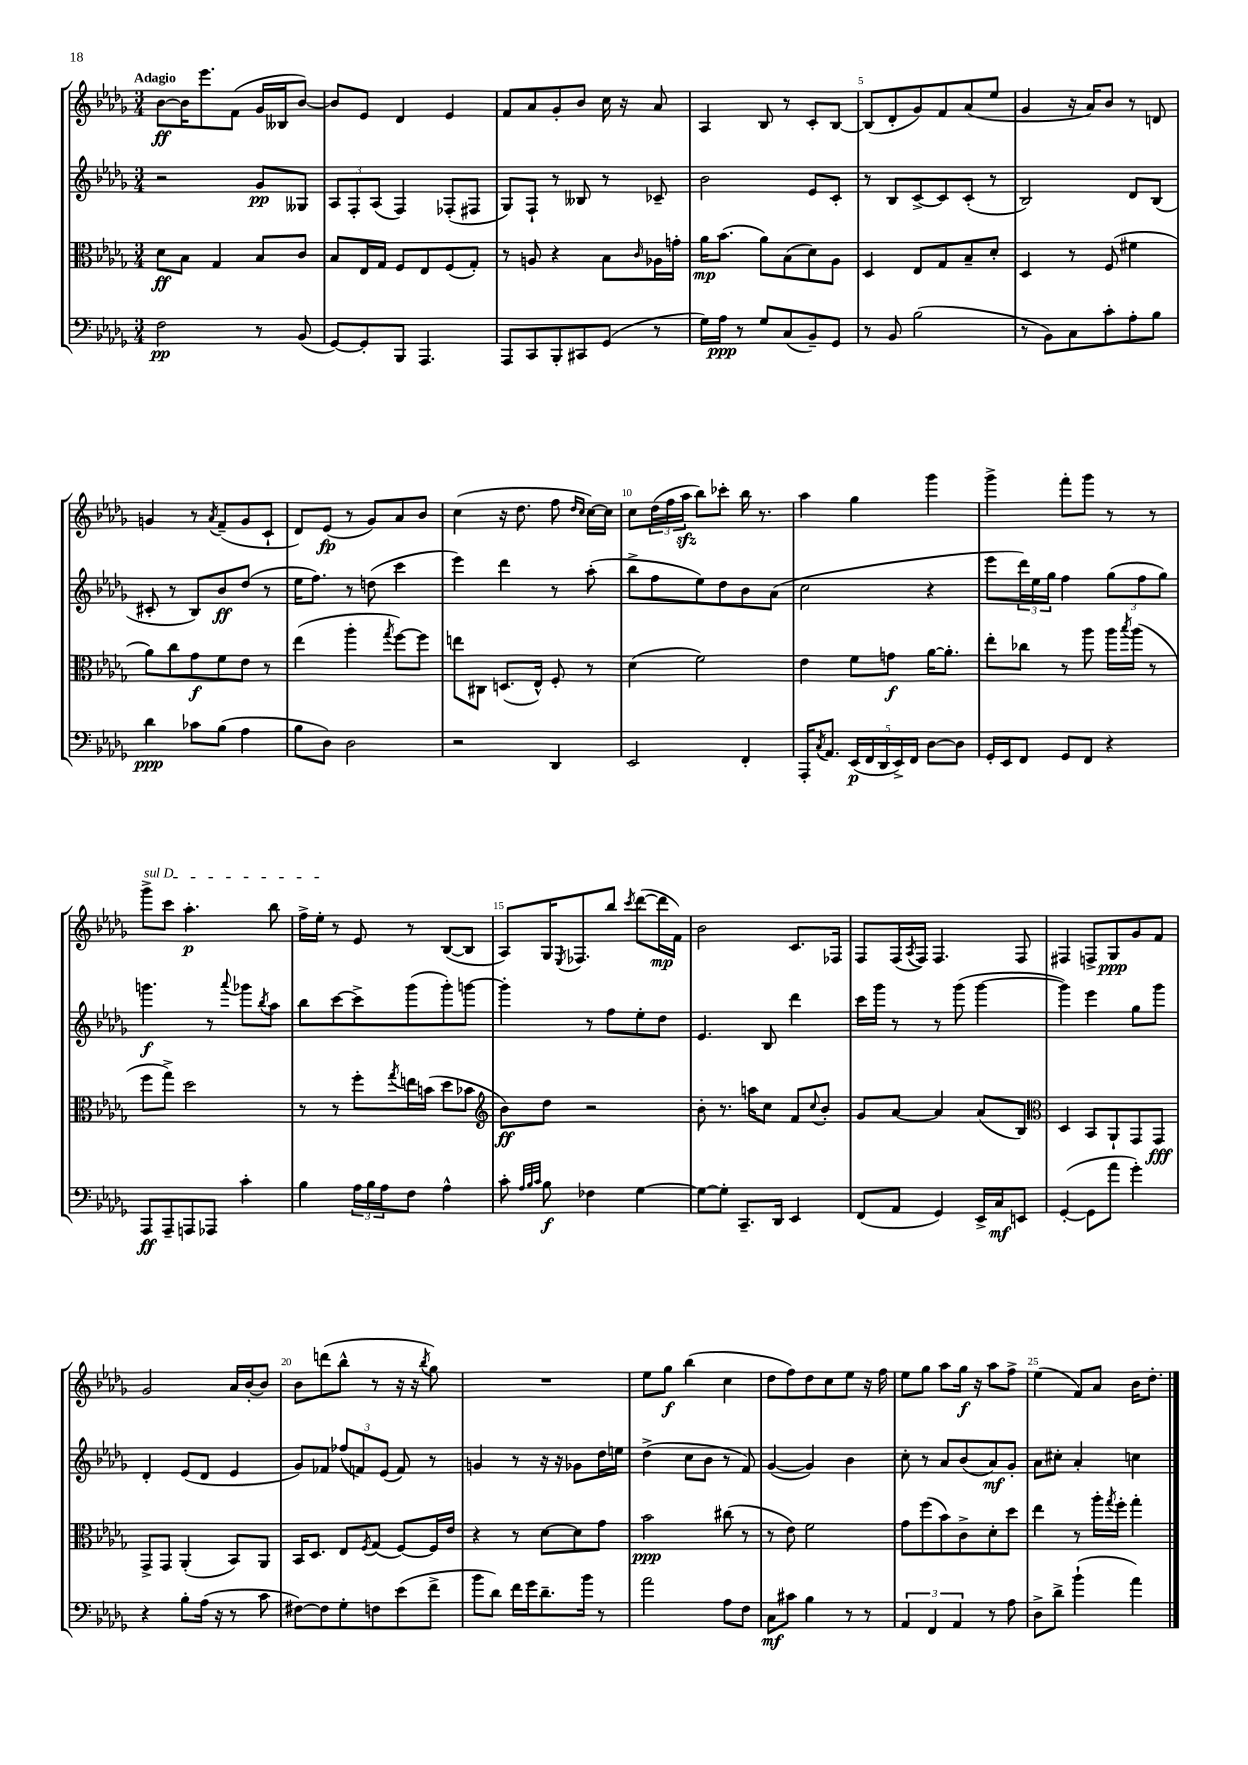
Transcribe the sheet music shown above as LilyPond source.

<<
\new StaffGroup <<
\new Staff = "s0" {
    \clef treble \key des \major \numericTimeSignature \time 3/4 \tempo "Adagio"
    bes'8~\ff bes'16 ees'''8. f'8( ges'16 beses16 bes'8~) |
    bes'8 ees'8 des'4 ees'4 |
    f'8 aes'8 ges'8-. bes'8 c''16 r16 aes'8 |
    aes4 bes8 r8 c'8-. bes8~ |
    bes8( des'8-. ges'8) f'8 aes'8( ees''8 |
    ges'4 r16 aes'16) bes'8 r8 d'8 |
    g'4 r8 \acciaccatura { aes'8 } f'8--( g'8 c'8-! |
    des'8) ees'8\fp( r8 ges'8) aes'8 bes'8 |
    c''4( r16 des''8. f''8 \grace { des''16 c''16 } c''16~) c''16 |
    c''8 \tuplet 3/2 { des''16( f''16 aes''16\sfz } bes''8) ces'''8-. bes''16 r8. |
    aes''4 ges''4 ges'''4 |
    ges'''4-> f'''8-. ges'''8 r8 r8 |
    \once \override TextSpanner.bound-details.left.text = \markup { \italic "sul D" } ges'''8->\startTextSpan c'''8 aes''4.-.\p bes''8 |
    f''16-> ees''16-.\stopTextSpan r8 ees'8 r8 bes8~( bes8 |
    aes8) ges16 \acciaccatura { ees8 } fes8. bes''8 \acciaccatura { c'''8 } des'''8~( des'''16\mp f'16) |
    bes'2 c'8. fes16 |
    f8 f16( \acciaccatura { aes8 } f16) f4. f8 |
    fis4 f8-> ges8\ppp ges'8 f'8 |
    ges'2 aes'16 bes'16~-. bes'8 |
    bes'8 d'''8( bes''8-^ r8 r16 r16 \acciaccatura { bes''8 } ges''8) |
    R2. |
    ees''8 ges''8\f bes''4( c''4 |
    des''8 f''8) des''8 c''8 ees''8 r16 f''16 |
    ees''8 ges''8 aes''8 ges''16\f r16 aes''8 f''8-> |
    ees''4( f'8) aes'8 bes'16 des''8.-. \bar "|." |
}
\new Staff = "s1" {
    \clef treble \key des \major \numericTimeSignature \time 3/4
    r2 ges'8\pp geses8 |
    \tuplet 3/2 { aes8 f8-. aes8( } f4) fes8-.( fis8 |
    ges8) f8-! r8 beses8 r8 ces'8-- |
    bes'2 ees'8 c'8-. |
    r8 bes8 c'8~-> c'8 c'8-.( r8 |
    bes2) des'8 bes8( |
    cis'8-. r8 bes8) bes'8\ff des''8( r8 |
    ees''16 f''8.) r8 d''8( c'''4 |
    ees'''4) des'''4 r8 aes''8-.( |
    bes''8-> f''8 ees''8) des''8 bes'8 aes'8( |
    c''2 r4 |
    ees'''8 \tuplet 3/2 { des'''16) ees''16 ges''16 } f''4 \tuplet 3/2 { ges''8( f''8 ges''8) } |
    g'''4.\f r8 \appoggiatura { aes'''8 } ges'''8 \acciaccatura { bes''8 } aes''8 |
    bes''8 c'''8~ c'''8-> ges'''8( ges'''8-.) g'''8~ |
    g'''4-. r8 f''8 ees''8-. des''8 |
    ees'4. bes8 des'''4 |
    c'''16 ges'''16 r8 r8 ges'''8( ges'''4~ |
    ges'''4) ees'''4 ges''8 ges'''8 |
    des'4-. ees'8( des'8 ees'4 |
    ges'8) fes'8 \tuplet 3/2 { fes''8( f'8) ees'8( } f'8) r8 |
    g'4 r8 r16 r16 ges'8 des''16 e''16 |
    des''4->( c''8 bes'8 r8 f'8) |
    ges'4~( ges'4) bes'4 |
    c''8-. r8 aes'8 bes'8( aes'8\mf) ges'8-. |
    aes'8 cis''8-. aes'4-. c''4 \bar "|." |
}
\new Staff = "s2" {
    \clef alto \key des \major \numericTimeSignature \time 3/4
    des'8\ff bes8 ges4 bes8 c'8 |
    bes8 ees16 ges16 f8 ees8 f8( ges8-.) |
    r8 a8 r4 bes8 \grace { c'16 } aes16 g'16-. |
    aes'16\mp bes'8.( aes'8) bes8( des'8) aes8 |
    des4 ees8 ges8 bes8-- des'8-. |
    des4 r8 f8( fis'4 |
    aes'8) c''8 ges'8\f f'8 ees'8 r8 |
    ees''4( aes''4-. \acciaccatura { ges''8 } f''8~) f''8 |
    e''8 cis8 d8.( ees16-^) f8-. r8 |
    des'4( f'2) |
    ees'4 f'8 g'8\f aes'16~ aes'8.-. |
    ees''8-. ces''8 r8 aes''8 aes''16 \acciaccatura { bes''8 } aes''16( r8 |
    f''8 ges''8->) des''2 |
    r8 r8 f''8-. \acciaccatura { ges''8 } e''16 b'16( des''8 bes'8 |
    \clef treble bes'8\ff) des''8 r2 |
    bes'8-. r8. a''16 c''8 f'8 \appoggiatura { c''8 } bes'8-. |
    ges'8 aes'8~ aes'4 aes'8( bes8) |
    \clef alto des4 bes,8 aes,8-! ges,8 ges,8\fff |
    ges,8-> ges,8 aes,4-.( bes,8) aes,8 |
    bes,16 des8. ees8 \acciaccatura { f8 } ges8( f8~) f16 ees'16 |
    r4 r8 des'8~ des'8 ges'8 |
    bes'2\ppp cis''8( r8 |
    r8 ees'8) f'2 |
    ges'8 f''8( bes'8) c'8-> des'8-. des''8 |
    ees''4 r8 aes''16-. \acciaccatura { ges''8 } f''16-. ges''4-. \bar "|." |
}
\new Staff = "s3" {
    \clef bass \key des \major \numericTimeSignature \time 3/4
    f2\pp r8 bes,8( |
    ges,8~) ges,8-. bes,,8 aes,,4. |
    aes,,8 c,8 bes,,8-. cis,8 ges,8( r8 |
    ges16) aes16\ppp r8 ges8 c8( bes,8--) ges,8 |
    r8 bes,8 bes2( |
    r8 bes,8) c8 c'8-. aes8-. bes8 |
    des'4\ppp ces'8 bes8( aes4 |
    bes8 des8) des2 |
    r2 des,4 |
    ees,2 f,4-. |
    aes,,16-. \acciaccatura { c8 } aes,8. \tuplet 5/4 { ees,16\p( f,16 des,16 ees,16->) f,16 } des8~ des8 |
    ges,16-. ees,16 f,8 ges,8 f,8 r4 |
    aes,,8\ff aes,,8-- a,,8 aes,,8 c'4-. |
    bes4 \tuplet 3/2 { aes16 bes16 aes16 } f8 aes4-^ |
    c'8-. \grace { aes32 bes32 c'32 } bes8\f fes4 ges4~ |
    ges8~ ges8-. c,8.-- des,16 ees,4 |
    f,8( aes,8 ges,4) ees,16-> c16\mf e,8 |
    ges,4~-.( ges,8 aes'8 ges'4-.) |
    r4 bes8-. aes16( r16 r8 c'8 |
    fis8~) fis8 ges8-. f8 ees'8( f'8-> |
    bes'8 des'8) f'16 ges'16 des'8.-- bes'16 r8 |
    aes'2 aes8 f8 |
    c8\mf cis'8 bes4 r8 r8 |
    \tuplet 3/2 { aes,4 f,4 aes,4 } r8 aes8 |
    des8-> des'8-> bes'4-!( aes'4) \bar "|." |
}
>>
>>
\layout { \context { \Score \override BarNumber.break-visibility = ##(#f #t #t) barNumberVisibility = #(every-nth-bar-number-visible 5) } }
